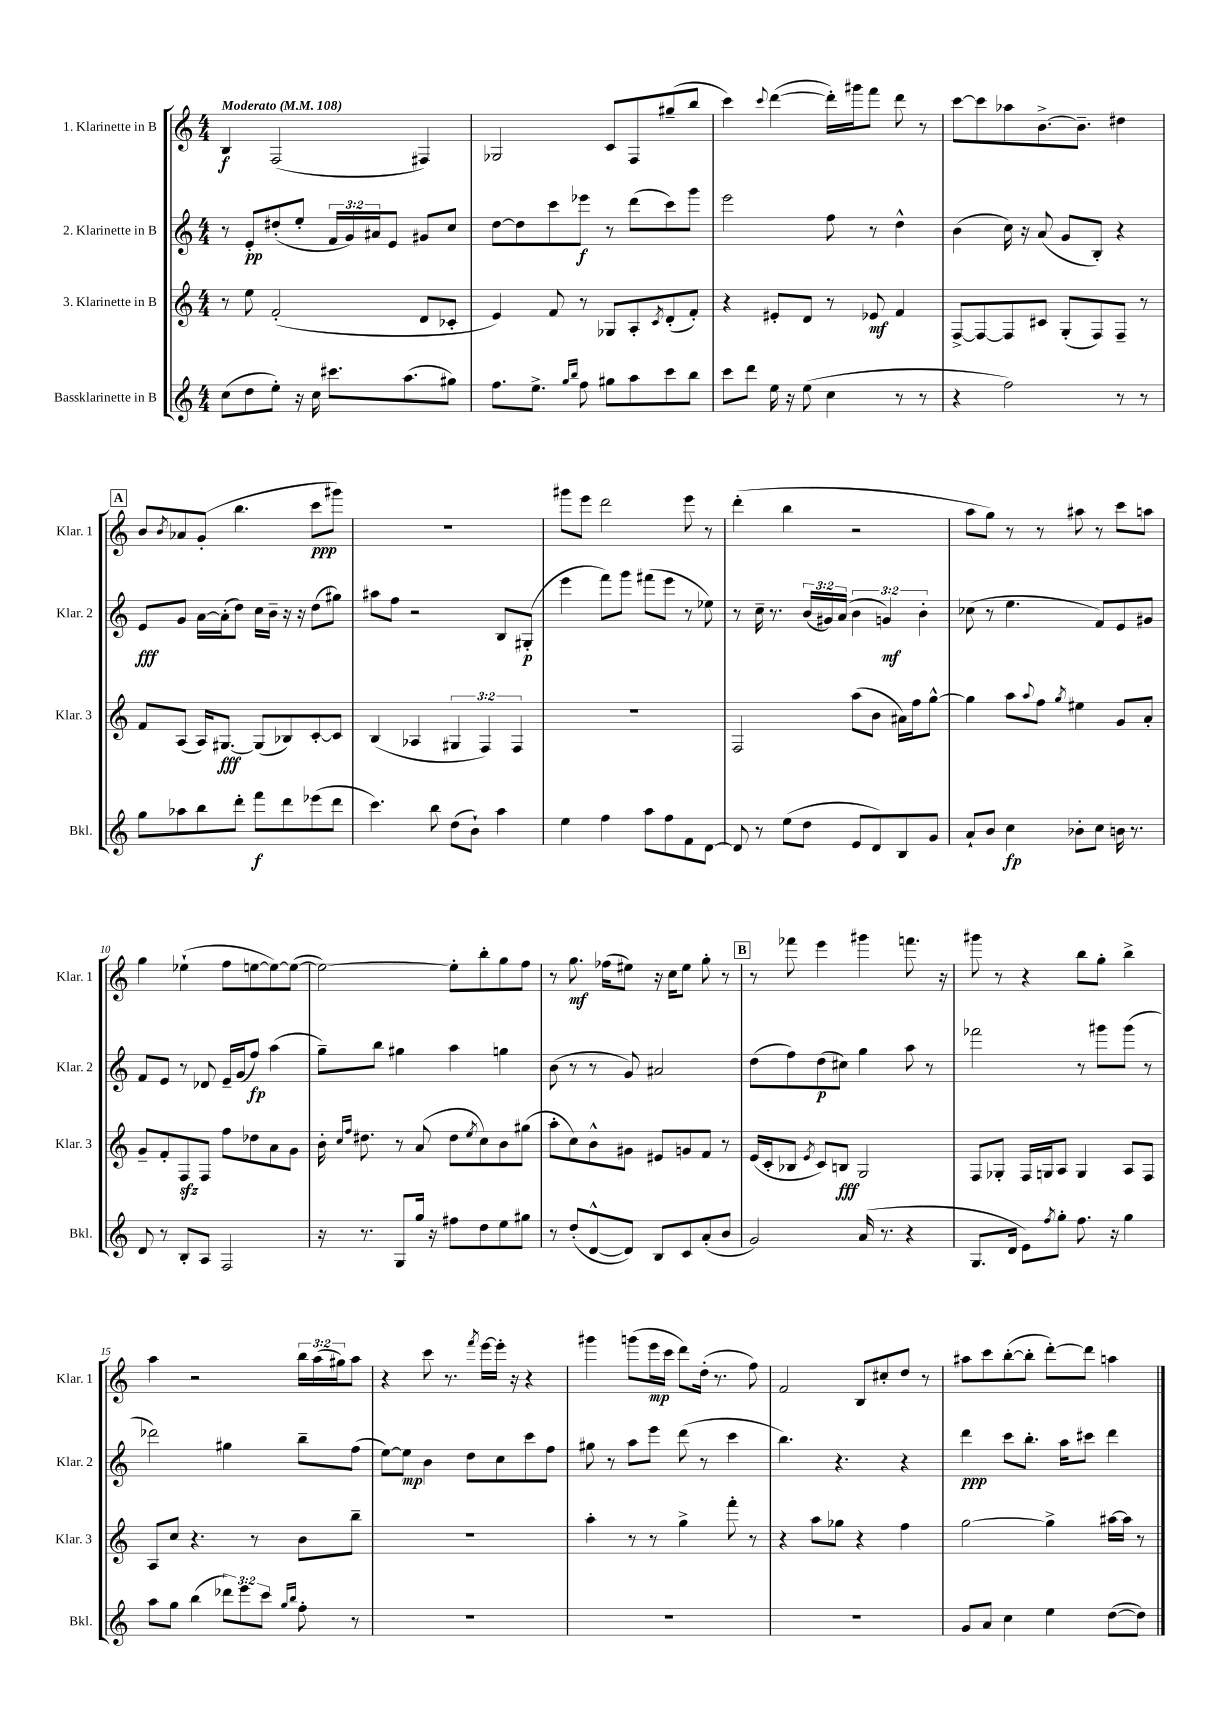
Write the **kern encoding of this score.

**kern	**kern	**kern	**kern
*staff4	*staff3	*staff2	*staff1
*clefG2	*clefG2	*clefG2	*clefG2
*k[]	*k[]	*k[]	*k[]
*M4/4	*M4/4	*M4/4	*M4/4
*MM108	*MM108	*MM108	*MM108
(8cc	8r	8r	4B
8dd	8ee	8e'	.
8ee')	(2f'	(8dd#'	(2F
16r	.	8ee'	.
16cc	.	.	.
8.ccc#	.	24f	.
.	.	24g)	.
.	.	24a#	.
.	.	8e	.
(8.aa	.	.	.
.	8d	8g#	4F#)
8gg#)	8c-'	8cc	.
=	=	=	=
8.ff	4e)	[8dd	2G-
.	.	8dd]	.
8.ee^	.	.	.
.	8f	8ccc	.
16qqgg	.	.	.
16qqbb	.	.	.
8ff	8r	8eee-	.
8gg#	8G-	8r	8c
8aa	8A'	(8ddd	8F
.	8qc	.	.
8ccc	(8d'	8ccc)	(8gg#~
8bb	8f')	8ggg	8bb
=	=	=	=
8ccc	4r	2eee	4ccc)
8ddd	.	.	.
.	.	.	8qqccc
16ee	8e#'	.	([4ddd
16r	.	.	.
(8ee	8d	.	.
4cc	8r	8ff	16ddd'])
.	.	.	16ggg#
.	8e-	8r	8fff
8r	4f	4dd^^	8ddd
8r	.	.	8r
=	=	=	=
4r	[8F^	(4b	[8ccc
.	8F_	.	8ccc]
2ff)	8F]	16cc)	8aa-
.	.	16r	.
.	8c#	(8a	[8.b^
.	(8G'	8g	.
.	.	.	8.b~]
.	8F)	8B')	.
8r	8F~	4r	4dd#
8r	8r	.	.
=	=	=	=
8gg	8f	8e	8b
.	.	.	8qb
8aa-	(8A	8g	8a-
8bb	16A)	[16a	(8g'
.	[8.G#	(16a']	.
8ddd'	.	8dd)	4.bb
8fff	(8G#]	16cc	.
.	.	16b~	.
8ddd	8B-)	16r	.
.	.	16r	.
(8eee-	[8c'	(8dd	8ccc
8ddd	8c]	8gg#)	8ggg#)
=	=	=	=
4.ccc)	(4B	8aa#	1r
.	.	8ff	.
.	4A-	2r	.
8bb	.	.	.
(8dd	6G#	.	.
8b`)	.	.	.
.	6F)	.	.
4aa	.	8B	.
.	6F	.	.
.	.	(8G#'	.
=	=	=	=
4ee	1r	4eee	8ggg#
.	.	.	8eee
4ff	.	8fff)	2ddd
.	.	8ggg	.
8aa	.	(8fff#	.
8ff	.	8eee	.
8f	.	8r	8eee
[8d	.	8ee-)	8r
=	=	=	=
8d]	2F	8r	(4ddd'
8r	.	16cc~	.
.	.	8.r	.
(8ee	.	.	4bb
8dd	.	(24b	.
.	.	24g#)	.
.	.	(24a	.
8e	(8aa	6b	2r
8d)	8b	.	.
.	.	6g)	.
8B	16a#)	.	.
.	16ff	.	.
.	.	6b'	.
8g	[8gg^^	.	.
=	=	=	=
8a`	4gg]	(8cc-	8aa
8b	.	8r	8gg)
4cc	8aa	4.ee	8r
.	8qqaa	.	.
.	8ff	.	8r
.	8qgg	.	.
8b-'	4ee#	.	8aa#
8cc	.	8f)	8r
16b	8g	8e	8ccc
8.r	.	.	.
.	8a'	8g#	8aa
=	=	=	=
8d	8g~	8f	4gg
8r	8f'	8e	.
8B'	8F	8r	(4ee-`
8A	8F	8d-	.
2F	8ff	16e~	8ff
.	.	(16g	.
.	8dd-	8ff)	[8ee
.	8a	(4aa	8ee_)
.	8g	.	(8ee_
=	=	=	=
16r	16b'	8gg~)	2ee_)
.	16qqcc	.	.
.	16qqff	.	.
8.r	8.dd#	.	.
.	.	8bb	.
8G	8r	4gg#	.
16gg	(8a	.	.
16r	.	.	.
8ff#	8dd#	4aa	8ee']
.	8qee	.	.
8dd	8cc)	.	8bb'
8ee	8b	4gg	8gg
8gg#	(8gg#	.	8ff
=	=	=	=
8r	8aa'	(8b	8r
(8dd'	8cc)	8r	8.gg
[8d^^	8b^^	8r	.
.	.	.	(16ff-
8d])	8g#	8g)	8ee#)
8B	8e#	2a#	16r
.	.	.	16cc
8c	8g	.	8ee#
(8a'	8f	.	8gg'
8b	8r	.	8r
=	=	=	=
2g)	(16e	(8dd	8r
.	16c'	.	.
.	8B-	8ff)	8fff-
.	8qe	.	.
.	8c)	(8dd	4eee
.	8B	8cc#)	.
(16a	2G	4gg	4ggg#
8.r	.	.	.
4r	.	8aa	8.fff
.	.	8r	.
.	.	.	16r
=	=	=	=
8.G	8F	2fff-	8ggg#
.	8G-'	.	8r
16d	.	.	.
8e)	16F	.	4r
.	16G	.	.
8qff	.	.	.
8gg'	8A	.	.
8.ff	4G	8r	8bb
.	.	8ggg#	8gg'
16r	.	.	.
4gg	8A	(8ggg#	4bb^
.	8F	8r	.
=	=	=	=
8aa	8A	2ddd-)	4aa
8gg	8cc	.	.
(4bb	4.r	.	2r
12ddd-)	.	4gg#	.
12eee	.	.	.
.	8r	.	.
12ccc	.	.	.
16qqgg	.	.	.
16qqbb	.	.	.
8ff'	8b	8bb~	24bb
.	.	.	(24aa
.	.	.	24gg#)
8r	8bb~	(8ff	8aa
=	=	=	=
1r	1r	[8ee)	4r
.	.	8ee]	.
.	.	4b	8ccc
.	.	.	8.r
.	.	8dd	.
.	.	.	8qfff
.	.	.	[16eee
.	.	8cc	16eee']
.	.	.	16r
.	.	8ccc	4r
.	.	8ff	.
=	=	=	=
1r	4aa'	8gg#	4ggg#
.	.	8r	.
.	8r	8aa	(8ggg
.	8r	8eee	16eee
.	.	.	16ccc
.	4gg^	(8ddd	8ddd)
.	.	8r	(16dd'
.	.	.	8.r
.	8fff'	4ccc	.
.	8r	.	8ff)
=	=	=	=
1r	4r	4.bb)	2f
.	8aa	.	.
.	8gg-	4.r	.
.	4r	.	8B
.	.	.	8cc#'
.	4ff	4r	8dd
.	.	.	8r
=	=	=	=
8g	[2gg	4ddd	8aa#
8a	.	.	8ccc
4cc	.	8ccc	([8bb'
.	.	8.bb'	8bb']
4ee	4gg^]	.	[8ddd')
.	.	16aa	.
.	.	8ccc#	8ddd]
([8dd	[16aa#	4ddd	4aa
.	16aa#]	.	.
8dd])	8r	.	.
==	==	==	==
*-	*-	*-	*-
